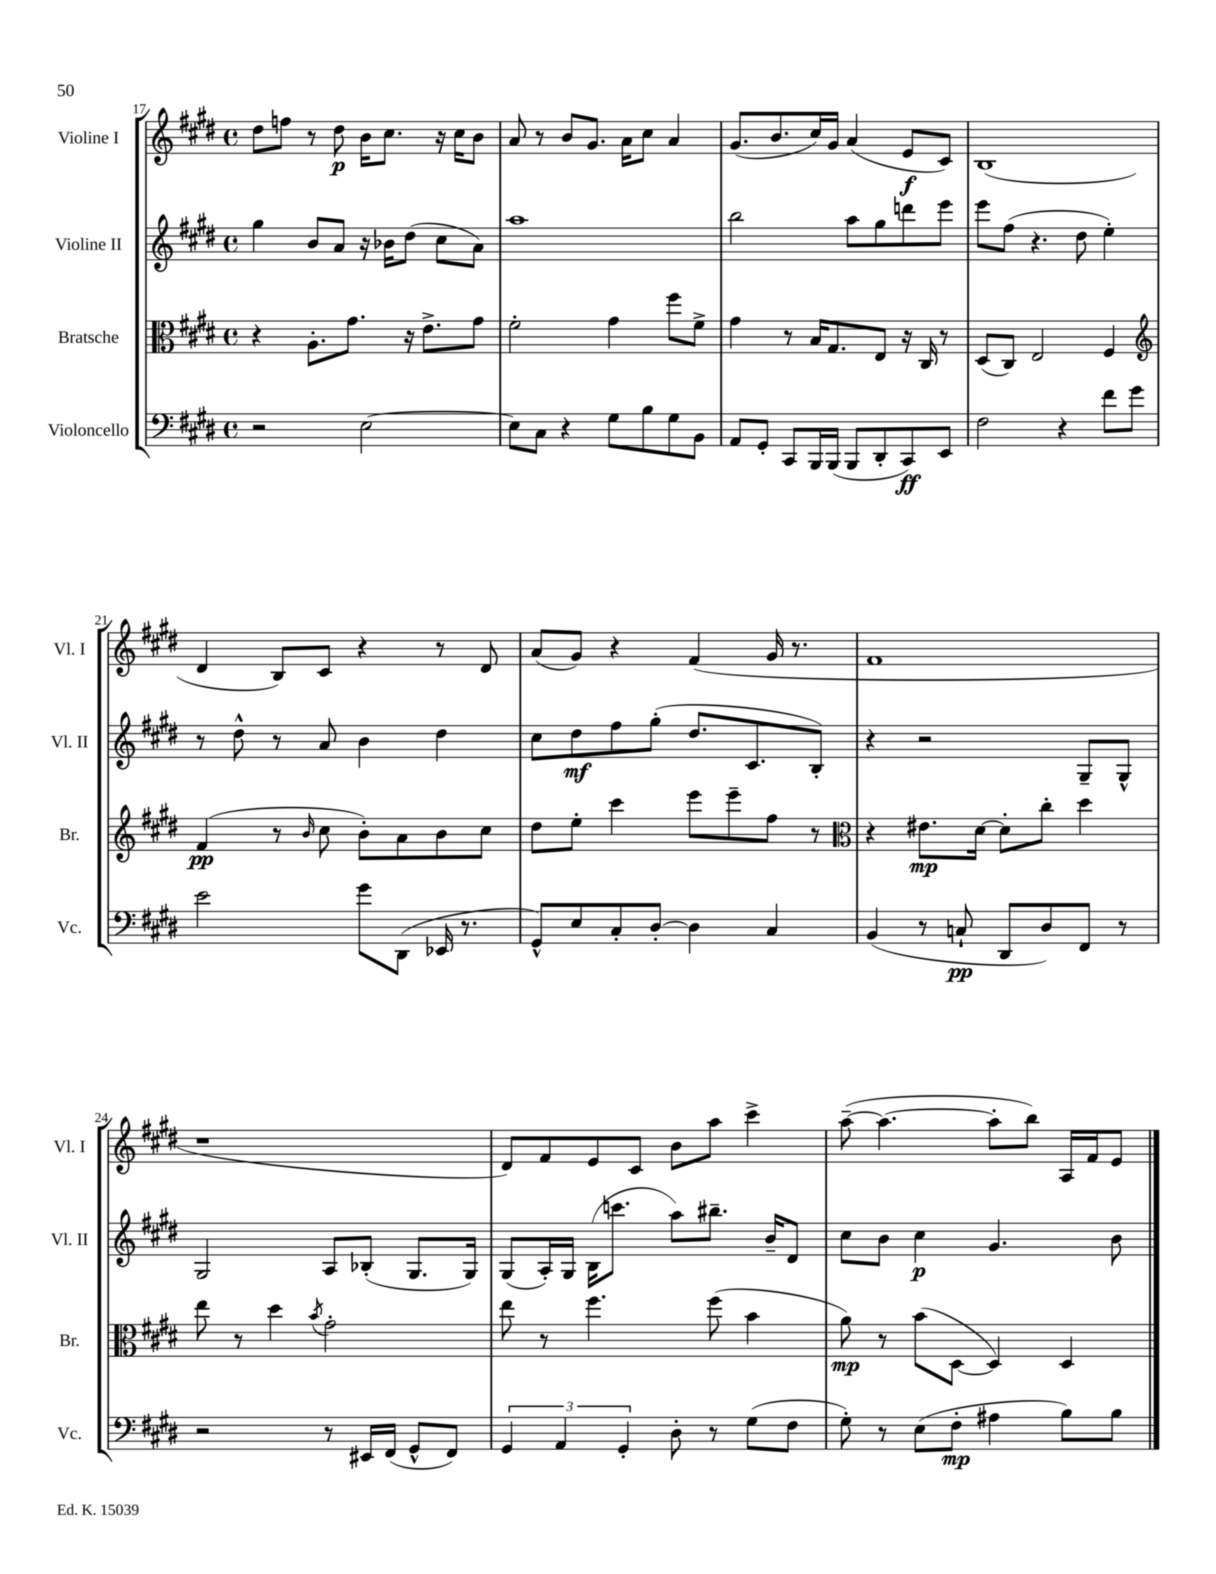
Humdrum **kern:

**kern	**kern	**kern	**kern
*staff4	*staff3	*staff2	*staff1
*clefF4	*clefC3	*clefG2	*clefG2
*k[f#c#g#d#]	*k[f#c#g#d#]	*k[f#c#g#d#]	*k[f#c#g#d#]
*M4/4	*M4/4	*M4/4	*M4/4
*met(c)	*met(c)	*met(c)	*met(c)
2r	4r	4gg#\	8dd#\L
.	.	.	8ff\J
.	8.A'\L	8b/L	8r
.	.	8a/J	8dd#\
.	8.g#\J	.	.
[2E\	.	16r	16b\LK
.	.	16b-\LK	8.cc#\J
.	16r	(8dd#\J	.
.	8.e^\L	.	.
.	.	8cc#\L	16r
.	.	.	16cc#\LK
.	8g#\J	8a\J)	8b\J
=	=	=	=
8E\]L	2f#'\	1aa	8a/
8C#\J	.	.	8r
4r	.	.	8b/L
.	.	.	8.g#/J
8G#\L	4g#\	.	.
.	.	.	16a\LK
8B\	.	.	8cc#\J
8G#\	8ff#\L	.	4a/
8BB\J	8f#^\J	.	.
=	=	=	=
8AA/L	4g#\	2bb\	(8.g#/L
8GG#'/J	.	.	.
.	.	.	8.b/
8CC#/L	8r	.	.
16BBB/L	16B/LK	.	16cc#/L)
(16BBB/JJ	8.G#/	.	16g#/JJ
8BBB/L	.	8aa\L	(4a/
8DD#'/	8E/J	8gg#\	.
8CC#/)	16r	8ddd\	8e/L
.	16C#/	.	.
8EE/J	8r	8eee\J	8c#/J)
=	=	=	=
2F#\	(8D#/L	8eee\L	(1B
.	8C#/J)	(8ff#\J	.
.	2E/	4.r	.
4r	.	.	.
.	.	8dd#\	.
8f#\L	4F#/	4ee'\)	.
8g#\J	.	.	.
=	=	=	=
*	*clefG2	*	*
2e\	(4f#/	8r	4d#/
.	.	8dd#^^\	.
.	8r	8r	8B/L)
.	16qqb/	.	.
.	8cc#\	8a/	8c#/J
8g#\L	8b'\L)	4b\	4r
(8DD#\J	8a\	.	.
16EE-/	8b\	4dd#\	8r
8.r	.	.	.
.	8cc#\J	.	8d#/
=	=	=	=
8GG#^^/L)	8dd#\L	8cc#\L	(8a/L
8E/	8ee'\J	8dd#\	8g#/J)
8C#'/	4ccc#\	8ff#\	4r
[8D#'/J	.	(8gg#'\J	.
4D#\]	8eee\L	8.dd#/L	(4f#/
.	8eee~\	.	.
.	.	8.c#/	.
4C#/	8ff#\J	.	16g#/
.	.	.	8.r
.	8r	8B'/J)	.
=	=	=	=
*	*clefC3	*	*
(4BB/	4r	4r	1f#
8r	8.e#\L	2r	.
8C`/	.	.	.
.	[16d#\Jk	.	.
8DD#/L	8d#'\]L	.	.
8D#/)	8cc#'\J	.	.
8FF#/J	4dd#\	8G#~/L	.
8r	.	8G#^^/J	.
=	=	=	=
2r	8ee\	2G#/	1r
.	8r	.	.
.	4dd#\	.	.
.	8qb/	.	.
8r	2g#'\	8A/L	.
16EE#/LL	.	(8B-'/J	.
(16FF#/JJ	.	.	.
8GG#^^/L	.	8.G#/L	.
8FF#/J)	.	.	.
.	.	16G#/Jk)	.
=	=	=	=
6GG#/	8ee\	(8G#/L	8d#/L)
.	8r	16A'/L)	8f#/
6AA/	.	.	.
.	.	16G#/JJ	.
.	4.ff#\	(16B\LK	8e/
.	.	8.ccc\J	.
6GG#'/	.	.	.
.	.	.	8c#/J
8D#'\	.	8aa\L)	8b\L
8r	(8ff#\	8.bb#~\J	8aa\J
(8G#\L	4b\	.	4ccc#^\
.	.	16b~/LK	.
8F#\J	.	8d#/J	.
=	=	=	=
8G#'\)	8a\)	8cc#\L	([8aa~\
8r	8r	8b\J	4.aa\_
(8E\L	(8b\L	4cc#\	.
8F#'\J	[8D#\J	.	.
4A#\	4D#/])	4.g#/	8aa'\]L
.	.	.	8bb\J)
8B\L)	4D#/	.	16A/LL
.	.	.	16f#/J
8B\J	.	8b\	8e/J
==	==	==	==
*-	*-	*-	*-
